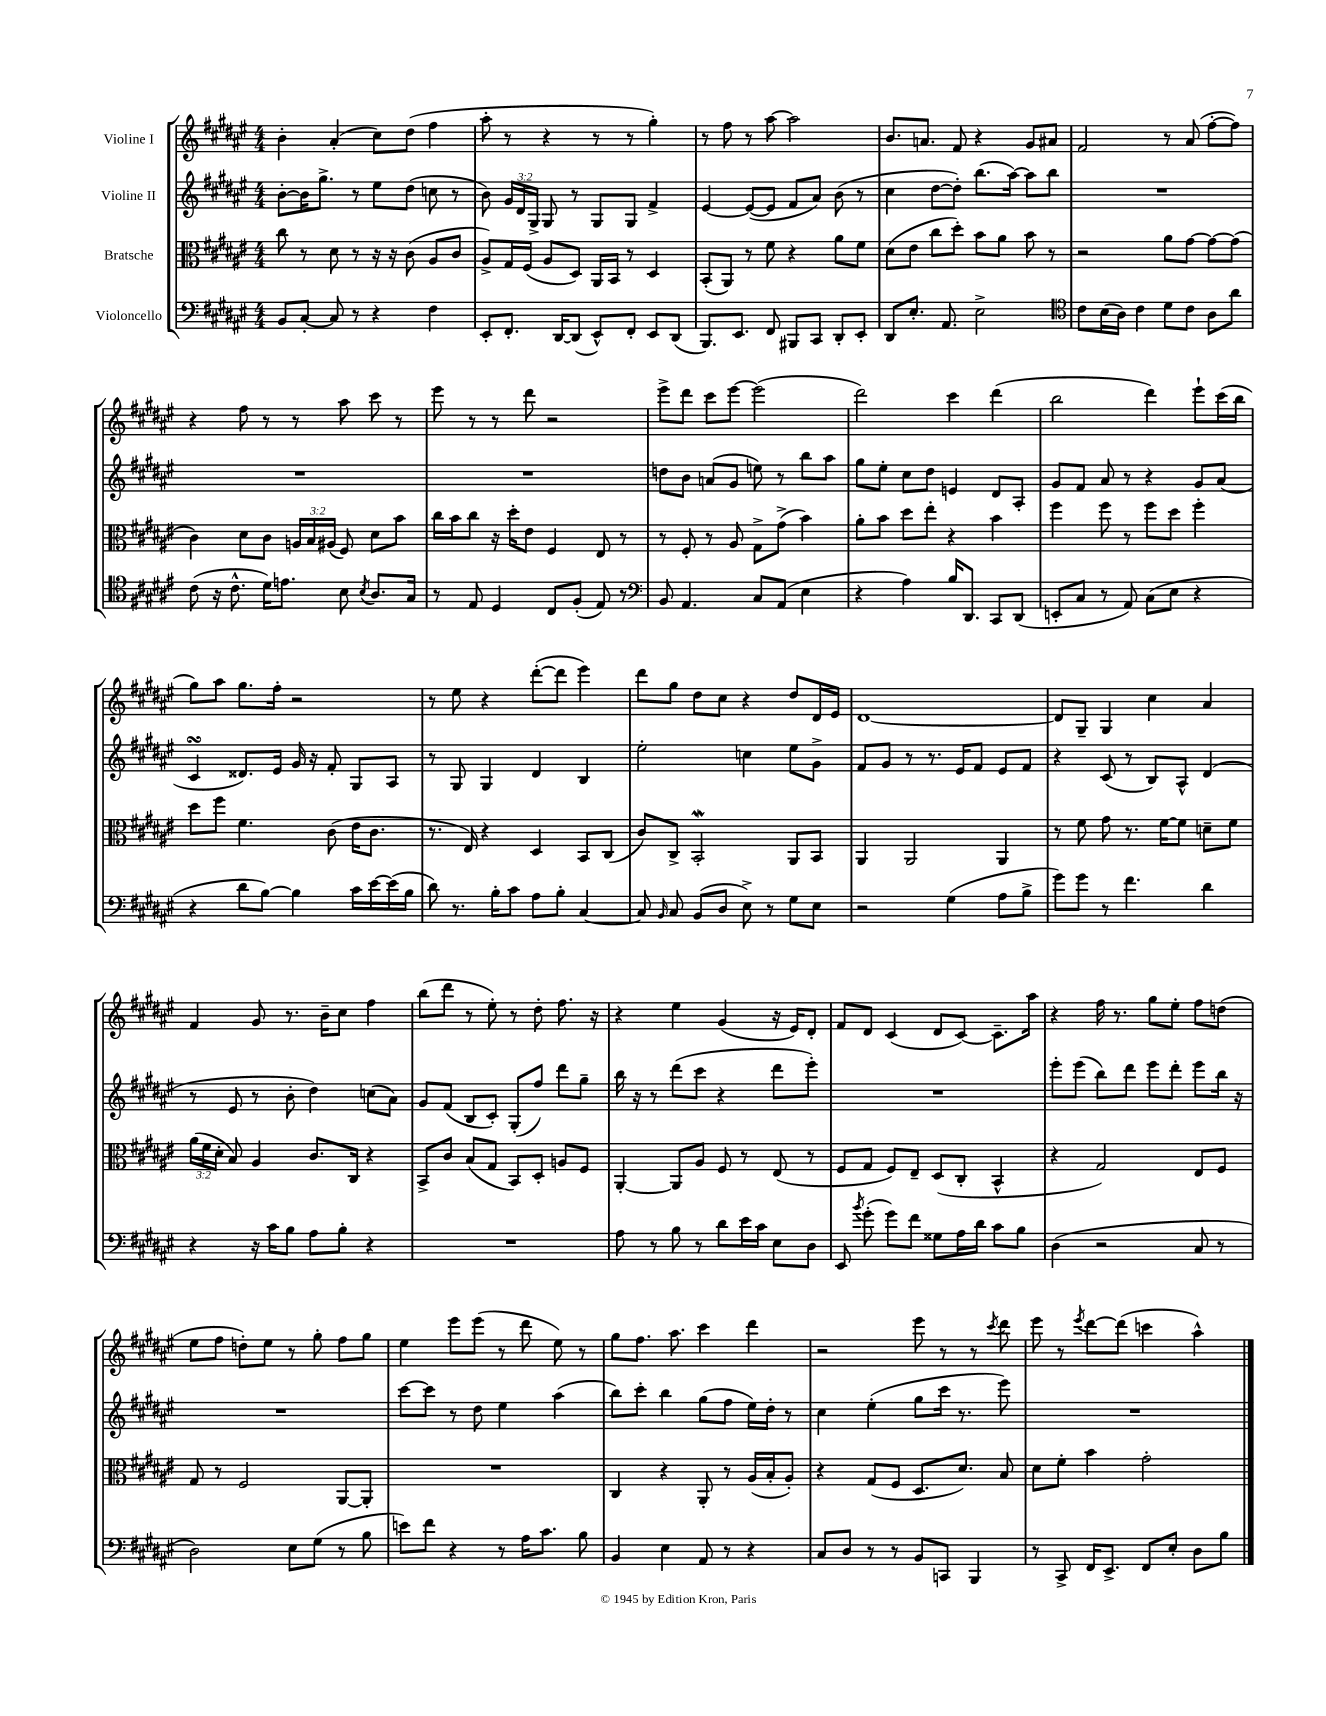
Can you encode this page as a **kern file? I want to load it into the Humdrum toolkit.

**kern	**kern	**kern	**kern
*part4	*part3	*part2	*part1
*staff4	*staff3	*staff2	*staff1
*I"Violoncello	*I"Bratsche	*I"Violine II	*I"Violine I
*clefF4	*clefC3	*clefG2	*clefG2
*k[f#c#g#d#a#e#]	*k[f#c#g#d#a#e#]	*k[f#c#g#d#a#e#]	*k[f#c#g#d#a#e#]
*M4/4	*M4/4	*M4/4	*M4/4
=1	=1	=1	=1
8BB/L	8cc#\	[8b'\L	4b'\
[8C#'/J	8r	16b\K]	.
.	.	8.gg#^\J	.
8C#/]	8d#\	.	(4a#'/
8r	8r	8r	.
4r	16r	8ee#\L	8cc#\L)
.	16r	.	.
.	(8c#\	(8dd#\J	(8dd#\J
4F#\	8A#/L	8ccn\	4ff#\
.	8c#/J	8r	.
=2	=2	=2	=2
8EE#'/L	8A#^/L)	8b\)	8aa#'\
8.FF#'/J	16G#/L	24g#/LL	8r
.	.	24d#/	.
.	(16F#/JJ	.	.
.	.	24G#^/JJ	.
.	8A#/L	8G#/	4r
[16DD#/KL	.	.	.
(8DD#/J]	8D#/J)	8r	.
8EE#^^/L)	16AA#/LL	8G#/L	8r
.	16BB/JJ	.	.
8FF#'/J	8r	8G#/J	8r
8EE#/L	4D#/	4f#^/	4gg#'\)
(8DD#/J	.	.	.
=3	=3	=3	=3
8.BBB/L)	(8BB'/L	[4e#/	8r
.	8AA#/J)	.	8ff#\
8.EE#/J	.	.	.
.	8r	(8e#/L_	8r
8FF#/	8f#\	8e#/J]	[8aa#\
8BBB#X/L	4r	8f#/L	2aa#\]
8CC#/J	.	8a#/J)	.
8DD#'/L	8a#\L	(8b\	.
8EE#'/J	8f#\J	8r	.
=4	=4	=4	=4
8DD#/L	(8d#\L	4cc#\	8.b/L
8.E#'/J	8e#\J	.	.
.	.	.	8.an/J
.	8cc#\L	[8dd#\L	.
8.AA#/	.	.	.
.	8dd#'\J)	8dd#'\J])	8f#/
2E#^\	8b\L	(8.bb\L	4r
.	8a#\J	.	.
.	.	[16aa#\Jk)	.
.	8b\	8aa#\L]	8g#/L
.	8r	8bb\J	8a#X/J
=5	=5	=5	=5
*clefC4	*	*	*
8c#\L	2r	1r	2f#/
(16B\L	.	.	.
16A#\JJ)	.	.	.
4c#\	.	.	.
8d#\L	8a#\L	.	8r
8c#\J	[8g#\J	.	(8a#/
8A#\L	8g#\L_	.	[8ff#'\L
8a#\J	(8g#\J]	.	8ff#\J])
!!LO:LB:g=z
=6	=6	=6	=6
(8c#\	4c#\)	1r	4r
16r	.	.	.
8.c#^^\	.	.	.
.	8d#\L	.	8ff#\
16d#\KL)	8c#\J	.	8r
8.en\J	.	.	.
.	24An/LL	.	8r
.	24B/	.	.
.	(24A#X/JJ	.	.
8B\	8F#/)	.	8aa#\
8qB/	.	.	.
8.A#/L	8d#\L	.	8ccc#\
.	8b\J	.	8r
16G#/Jk	.	.	.
=7	=7	=7	=7
8r	16cc#\LL	1r	8eee#\
.	16b\J	.	.
8E#/	8cc#\J	.	8r
4D#/	16r	.	8r
.	16dd#'\KL	.	.
.	8e#\J	.	8ddd#\
8C#/L	4F#/	.	2r
(8F#'/J	.	.	.
8E#/)	8E#/	.	.
8r	8r	.	.
=8	=8	=8	=8
*clefF4	*	*	*
8BB/	8r	8ddn\L	8eee#^\L
4.AA#/	8F#'/	8b\J	8ddd#\J
.	8r	(8an/L	8ccc#\L
.	8A#/	8g#/J	[8eee#\J
8C#/L	8G#^\L	8een\)	(2eee#\]
(8AA#/J	(8g#^\J	8r	.
4E#\	4b\)	8bb\L	.
.	.	8aa#\J	.
=9	=9	=9	=9
4r	8a#'\L	8gg#\L	2ddd#\)
.	8b\J	8ee#'\J	.
4A#\)	8dd#\L	8cc#\L	.
.	8ee#'\J	8dd#\J	.
16B/KL	4r	4en/	4ccc#\
8.DD#/J	.	.	.
8CC#/L	4b\	8d#/L	(4ddd#\
(8DD#/J	.	8A#'/J	.
=10	=10	=10	=10
8EEn'/L	4ff#\	8g#/L	2bb\
8C#/J	.	8f#/J	.
8r	8ff#\	8a#/	.
8AA#/)	8r	8r	.
(8C#\L	8ff#\L	4r	4ddd#\)
8E#\J	8dd#\J	.	.
4r	4ff#'\	8g#/L	8eee#`\L
.	.	(8a#/J	(16ccc#\L
.	.	.	16bb\JJ
!!LO:LB:g=z
=11	=11	=11	=11
4r	8dd#\L	4c#sSSS/	8gg#\L)
.	8ff#\J	.	8aa#\J
8d#\L	4.f#\	8.d##X/L)	8.gg#\L
[8B\J)	.	.	.
.	.	16e#/Jk	16ff#'\Jk
4B\]	.	16g#/	2r
.	.	16r	.
.	(8c#\	8f#'/	.
16c#\LL	16e#\KL	8G#/L	.
[16e#\	8.c#\J	.	.
(16e#\]	.	8A#/J	.
16B\JJ	.	.	.
=12	=12	=12	=12
8d#\)	8.r	8r	8r
8.r	.	8G#/	8ee#\
.	16E#/)	.	.
.	4r	4G#/	4r
16B'\KL	.	.	.
8c#\J	.	.	.
8A#\L	4D#/	4d#/	([8ddd#'\L
8B'\J	.	.	8ddd#\J]
[4C#/	8BB/L	4B/	4eee#\)
.	(8C#/J	.	.
=13	=13	=13	=13
8C#/]	8c#/L)	2ee#'\	8ddd#\L
16qqBB/	.	.	.
8C#/	8C#^/J	.	8gg#\J
(8BB/L	2BBw'/	.	8dd#\L
8D#/J	.	.	8cc#\J
8E#^\)	.	4ccn\	4r
8r	.	.	.
8G#\L	8AA#/L	8ee#\L	8dd#/L
8E#\J	8BB/J	8g#^\J	16d#/L
.	.	.	16e#/JJ
=14	=14	=14	=14
2r	4AA#/	8f#/L	[1d#
.	.	8g#/J	.
.	2AA#/	8r	.
.	.	8.r	.
(4G#\	.	.	.
.	.	16e#/KL	.
.	.	8f#/J	.
8A#\L	4AA#/	8e#/L	.
8B^\J	.	8f#/J	.
=15	=15	=15	=15
8g#\L)	8r	4r	8d#/L]
8g#\J	8f#\	.	8G#~/J
8r	8g#\	(8c#/	4G#/
4.f#\	8.r	8r	.
.	.	8B/L)	4cc#\
.	[16f#\KL	.	.
.	8f#\J]	8A#^^/J	.
4d#\	8dn~\L	(4d#/	4a#/
.	8f#\J	.	.
!!LO:LB:g=z
=16	=16	=16	=16
4r	(24a#\LL	8r	4f#/
.	24f#\	.	.
.	24d#'\JJ	.	.
.	8B/)	8e#/	.
16r	4A#/	8r	8g#/
16c#\KL	.	.	.
8B\J	.	8b'\	8.r
8A#\L	8.c#/L	4dd#\)	.
.	.	.	16b~\KL
8B'\J	.	.	8cc#\J
.	16C#/Jk	.	.
4r	4r	(8ccn\L	4ff#\
.	.	8a#\J)	.
=17	=17	=17	=17
1r	8BB^/L	8g#/L	(8bb\L
.	8c#/J	(8f#/J	8ddd#\J
.	(8B/L	8B/L	8r
.	8G#/J	8c#'/J)	8ee#'\)
.	8BB/L)	(8G#'/L	8r
.	8D#'/J	8ff#/J)	8dd#'\
.	8An/L	8ddd#\L	8.ff#\
.	8F#/J	8gg#~\J	.
.	.	.	16r
=18	=18	=18	=18
8A#\	[4AA#'/	16bb\	4r
.	.	16r	.
8r	.	8r	.
8B\	8AA#/L]	(8ddd#\L	4ee#\
8r	8A#/J	8ccc#\J	.
8d#\L	8F#/	4r	(4g#/
16e#\L	8r	.	.
16c#\JJ	.	.	.
8E#\L	(8E#/	8ddd#\L	16r
.	.	.	16e#/KL)
8D#\J	8r	8eee#'\J)	8d#'/J
=19	=19	=19	=19
8EE#/	8F#/L	1r	8f#/L
8qb/	.	.	.
(8g#'\	8G#/J	.	8d#/J
8g#\L)	8F#/L)	.	(4c#/
8f#\J	8E#~/J	.	.
8G##X\L	(8D#/L	.	8d#/L
16A#\L	8C#'/J	.	[8c#/J)
16d#\JJ	.	.	.
8c#\L	4BB^^/	.	8.c#~\L]
8B\J	.	.	.
.	.	.	16aa#\Jk
=20	=20	=20	=20
(4D#\	4r	8eee#'\L	4r
.	.	(8eee#\J	.
2r	2G#/)	8bb\L)	16ff#\
.	.	.	8.r
.	.	8ddd#\J	.
.	.	8eee#\L	8gg#\L
.	.	8ddd#'\J	8ee#'\J
8C#/	8E#/L	8eee#\L	8ff#\L
8r	8F#/J	16bb\Jk	(8ddn\J
.	.	16r	.
!!LO:LB:g=z
=21	=21	=21	=21
2D#\)	8G#/	1r	8ee#\L
.	8r	.	8ff#\J
.	2F#/	.	8ddn'\L)
.	.	.	8ee#\J
8E#\L	.	.	8r
(8G#\J	.	.	8gg#'\
8r	[8AA#/L	.	8ff#\L
8B\	8AA#'/J]	.	8gg#\J
=22	=22	=22	=22
8en\L)	1r	[8ccc#\L	4ee#\
8f#\J	.	8ccc#\J]	.
4r	.	8r	8eee#\L
.	.	8dd#\	(8eee#\J
8r	.	4ee#\	8r
16A#\KL	.	.	8ddd#\
8.c#\J	.	.	.
.	.	(4aa#\	8ee#\)
8B\	.	.	8r
=23	=23	=23	=23
4BB/	4C#/	8bb\L)	8gg#\L
.	.	8ccc#'\J	8.ff#\J
4E#\	4r	4bb\	.
.	.	.	8.aa#\
8AA#/	8AA#'/	(8gg#\L	4ccc#\
8r	8r	8ff#\J	.
4r	(16A#/LL	16ee#\LL)	4ddd#\
.	16B'/J	16dd#'\JJ	.
.	8A#'/J)	8r	.
=24	=24	=24	=24
8C#/L	4r	4cc#\	2r
8D#/J	.	.	.
8r	(8G#/L	(4ee#'\	.
8r	8F#/J	.	.
8BB/L	8.D#/L	8gg#\L	8eee#\
8CCn/J	.	16ccc#\Jk	8r
.	8.d#/J)	8.r	.
4BBB/	.	.	8r
.	.	.	8qccc#/
.	8B/	8eee#\)	8ddd#\
=25	=25	=25	=25
8r	8d#\L	1r	8eee#\
8CC#^/	8f#'\J	.	8r
.	.	.	8qeee#/
16FF#/KL	4b\	.	[8ddd#\L
8.EE#^/J	.	.	.
.	.	.	(8ddd#\J]
8FF#/L	2g#'\	.	4cccn\
8E#'/J	.	.	.
8D#\L	.	.	4aa#^^\)
8B\J	.	.	.
==	==	==	==
*-	*-	*-	*-
